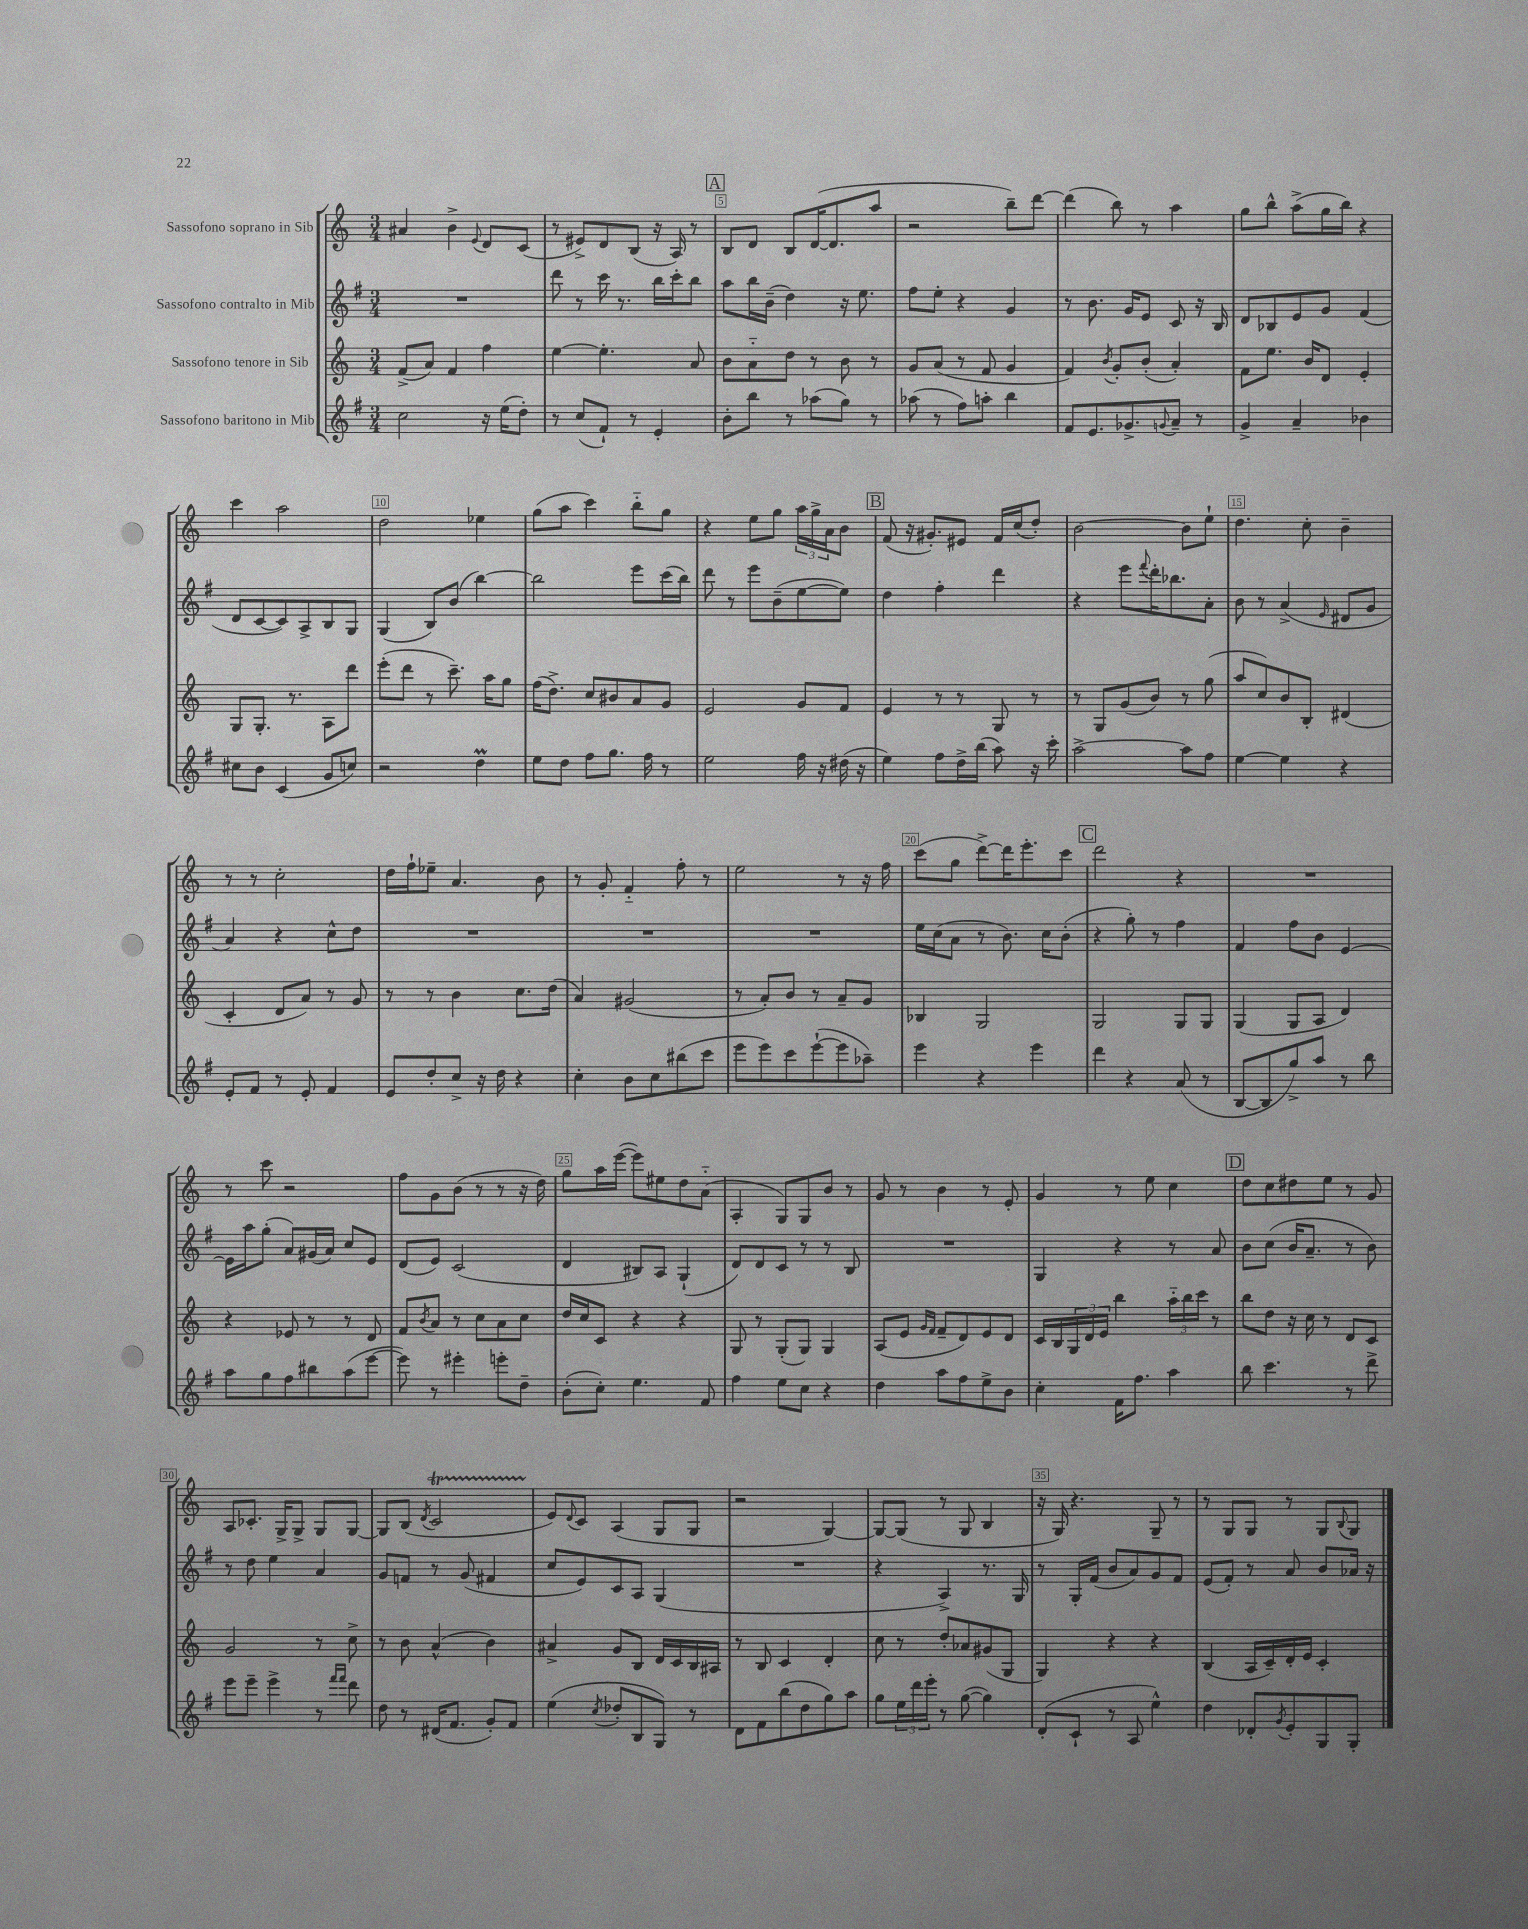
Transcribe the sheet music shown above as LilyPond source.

<<
\new StaffGroup <<
\new Staff = "s0" \with { instrumentName = "Sassofono soprano in Sib" } {
    \clef treble \key c \major \numericTimeSignature \time 3/4
    ais'4 b'4-> \appoggiatura { e'8 } d'8 c'8( |
    r8 eis'8->) d'8 b8( r16 a16) r8 |
    \mark \markup { \box "A" } b8 d'8 b8 d'16~( d'8. a''8 |
    r2 b''8--) d'''8~ |
    d'''4( b''8) r8 a''4 |
    g''8 b''8-^ a''8->( g''16 b''16) r4 |
    c'''4 a''2 |
    d''2 ees''4 |
    g''8( a''8 c'''4) b''8-_ g''8 |
    r4 e''8 g''8 \tuplet 3/2 { a''16 g''16-> a'16 } b'8 |
    \mark \markup { \box "B" } f'8( r16 gis'8.-.) eis'8 f'16 c''16( d''8-.) |
    b'2~ b'8 e''8-! |
    d''4. c''8-. b'4-- |
    r8 r8 c''2-. |
    d''16 f''16-! ees''8-- a'4. b'8 |
    r8 g'8-. f'4-_ f''8-. r8 |
    e''2 r8 r16 f''16 |
    c'''8( g''8 d'''8~->) d'''16 e'''8.-. c'''8 |
    \mark \markup { \box "C" } d'''2 r4 |
    R2. |
    r8 c'''8 r2 |
    f''8 g'8 b'8( r8 r8 r16 d''16) |
    g''8 a''16 e'''16~( e'''8) eis''8 d''8 a'8-_( |
    a4-. g8) g8 b'8 r8 |
    g'8 r8 b'4 r8 e'8-. |
    g'4 r8 e''8 c''4 |
    \mark \markup { \box "D" } d''8 c''8 dis''8 e''8 r8 g'8 |
    a8 ces'8.-. g16-> g8-> g8 g8~ |
    g8 b8( \acciaccatura { d'8 } c'2\startTrillSpan |
    e'8\stopTrillSpan) \appoggiatura { d'8 } c'8 a4( g8 g8 |
    r2 g4~) |
    g8~ g8( r8 g8 b4 |
    r16 g16) r4. g8-- r8 |
    r8 g8 g8 r8 g8 \appoggiatura { b8 } g8 \bar "|." |
}
\new Staff = "s1" \with { instrumentName = "Sassofono contralto in Mib" } {
    \clef treble \key g \major \numericTimeSignature \time 3/4
    R2. |
    d'''8 r8 c'''16 r8. b''16 c'''16-. b''8 |
    \mark \markup { \box "A" } a''8 b''16 b'16--( d''4) r16 e''8. |
    fis''8 e''8-. r4 g'4 |
    r8 b'8. g'16 e'8 c'8 r16 b16 |
    d'8 bes8 e'8 g'8 fis'4( |
    d'8 c'8~ c'8) a8-> b8 g8 |
    g4( b8) b'8( b''4~) |
    b''2 e'''8 c'''16( b''16) |
    d'''8 r8 e'''8 b'8--( e''8~ e''8) |
    \mark \markup { \box "B" } d''4 fis''4-. d'''4 |
    r4 e'''8 \appoggiatura { fis'''8 } d'''16-. bes''8. a'8-. |
    b'8 r8 a'4->( \grace { e'16 } dis'8 g'8 |
    a'4) r4 c''8-^ d''8 |
    R2. |
    R2. |
    R2. |
    e''16 c''16( a'8 r8 b'8.) c''16 b'8-.( |
    \mark \markup { \box "C" } r4 g''8-.) r8 fis''4 |
    fis'4 fis''8 b'8 e'4~ |
    e'16 a''16 g''8-.( a'8) gis'16( a'16) c''8 e'8 |
    d'8( e'8) c'2( |
    d'4 bis8) a8 g4-!( |
    d'8) d'8 c'8 r8 r8 b8 |
    R2. |
    g4 r4 r8 a'8 |
    \mark \markup { \box "D" } b'8 c''8( b'16 a'8.-- r8 b'8) |
    r8 d''8 e''4 a'4 |
    g'8 f'8 r8 g'8( fis'4 |
    c''8 e'8) c'8 a8 g4( |
    R2. |
    r4 a4->) r8. g16 |
    r8 g16-. fis'16( b'8 a'8) g'8 fis'8 |
    e'8( fis'8-.) r8 a'8 b'8 aes'16 r16 \bar "|." |
}
\new Staff = "s2" \with { instrumentName = "Sassofono tenore in Sib" } {
    \clef treble \key c \major \numericTimeSignature \time 3/4
    f'8->( a'8) f'4 f''4 |
    e''4~ e''4.-. a'8 |
    \mark \markup { \box "A" } b'8 a'8-_ d''8 r8 b'8 r8 |
    g'8 a'8( r8 f'8 g'4 |
    f'4) \acciaccatura { b'8 } g'8-. b'8-.( a'4-.) |
    f'8 e''8. b'16 d'8 e'4-. |
    g8 g8.-. r8. a8 d'''8 |
    e'''8-.( d'''8 r8 c'''8.--) a''16 g''8 |
    f''16( d''8.->) c''8 bis'8 a'8 g'8 |
    e'2 g'8 f'8 |
    \mark \markup { \box "B" } e'4 r8 r8 g8 r8 |
    r8 g8 g'8( b'8) r8 g''8( |
    a''8 c''8) b'8 b8-. dis'4( |
    c'4-. d'8 a'8) r8 g'8 |
    r8 r8 b'4 c''8. d''16( |
    a'4) gis'2( |
    r8 a'8-.) b'8 r8 a'8-- g'8 |
    bes4 g2 |
    \mark \markup { \box "C" } g2 g8 g8 |
    g4( g8 a8 d'4) |
    r4 ees'8 r8 r8 d'8 |
    f'8 \acciaccatura { b'8 } a'8 r8 c''8 a'8 c''8 |
    d''16 c''16 c'8 r4 r4 |
    g8 r8 g8-.( g8) g4 |
    a8( e'8 \grace { g'16 f'16 } f'8-- d'8) e'8 d'8 |
    c'16 b16 \tuplet 3/2 { g16 d'16 e'16 } b''4 \tuplet 3/2 { a''16-_ b''16 c'''16 } r8 |
    \mark \markup { \box "D" } b''8 d''8 r16 c''16 r8 d'8 c'8 |
    g'2 r8 c''8-> |
    r8 b'8 a'4-^( b'4) |
    ais'4-> g'8 b8 d'16 c'16 b16 ais16 |
    r8 b8 c'4 d'4-. |
    c''8 r8 d''8-. aes'8 gis'8( g8 |
    g4) r4 r4 |
    b4( a16 c'16--) d'16-. e'16 c'4-. \bar "|." |
}
\new Staff = "s3" \with { instrumentName = "Sassofono baritono in Mib" } {
    \clef treble \key g \major \numericTimeSignature \time 3/4
    c''2 r16 e''16( d''8-.) |
    r8 c''8( fis'8-!) r8 e'4-. |
    \mark \markup { \box "A" } b'8-. b''8 r8 aes''8( g''8) r8 |
    aes''8( r8 fis''8) a''8-. b''4 |
    fis'8 e'8. ges'8.-> \appoggiatura { g'8 } a'8-- r8 |
    g'4-> a'4-- bes'4 |
    cis''8 b'8 c'4( g'8 c''8) |
    r2 d''4\prall |
    e''8 d''8 fis''8 g''8. fis''16 r8 |
    e''2 fis''16 r16 dis''16( r16 |
    \mark \markup { \box "B" } e''4) fis''8 d''16-> b''16( a''8) r16 c'''16-. |
    a''2~-> a''8 fis''8 |
    e''4~ e''4 r4 |
    e'8-. fis'8 r8 e'8-. fis'4 |
    e'8 d''8-. c''8-> r16 d''16 r4 |
    c''4-. b'8 c''8 bis''8( c'''8 |
    e'''8 e'''8) c'''8 e'''8~-!( e'''8 aes''8--) |
    e'''4 r4 e'''4 |
    \mark \markup { \box "C" } d'''4 r4 a'8( r8 |
    b8~ b8 g''8->) a''8 r8 b''8 |
    a''8 g''8 fis''8 bis''8 a''8( e'''8~ |
    e'''8) r8 eis'''4-. e'''8-. d''8-- |
    b'8-.( c''8-.) e''4. fis'8 |
    fis''4 e''8 c''8 r4 |
    d''4 a''8 fis''8 e''8-> b'8 |
    c''4-. fis'16 fis''8. a''4 |
    \mark \markup { \box "D" } b''8 c'''4. r8 d'''8-> |
    e'''8 e'''8-- e'''4-> r8 \grace { fis'''16 fis'''16 } d'''8 |
    d''8 r8 dis'16( fis'8. g'8-.) fis'8 |
    e''4( \acciaccatura { c''8 } des''8-. b8 g8) r8 |
    d'8 fis'8 b''8( d''8 g''8) a''8 |
    g''8 \tuplet 3/2 { e''16 d'''16 e'''16-. } r8 g''8~( g''4) |
    d'8-.( c'8-! r8 a8 e''4-^) |
    d''4 des'8-. \acciaccatura { g'8 } e'8-. g8 g8-. \bar "|." |
}
>>
>>
\layout { \context { \Score currentBarNumber = #3 \override BarNumber.break-visibility = ##(#f #t #t) barNumberVisibility = #(every-nth-bar-number-visible 5) \override BarNumber.stencil = #(make-stencil-boxer 0.1 0.3 ly:text-interface::print) } }
